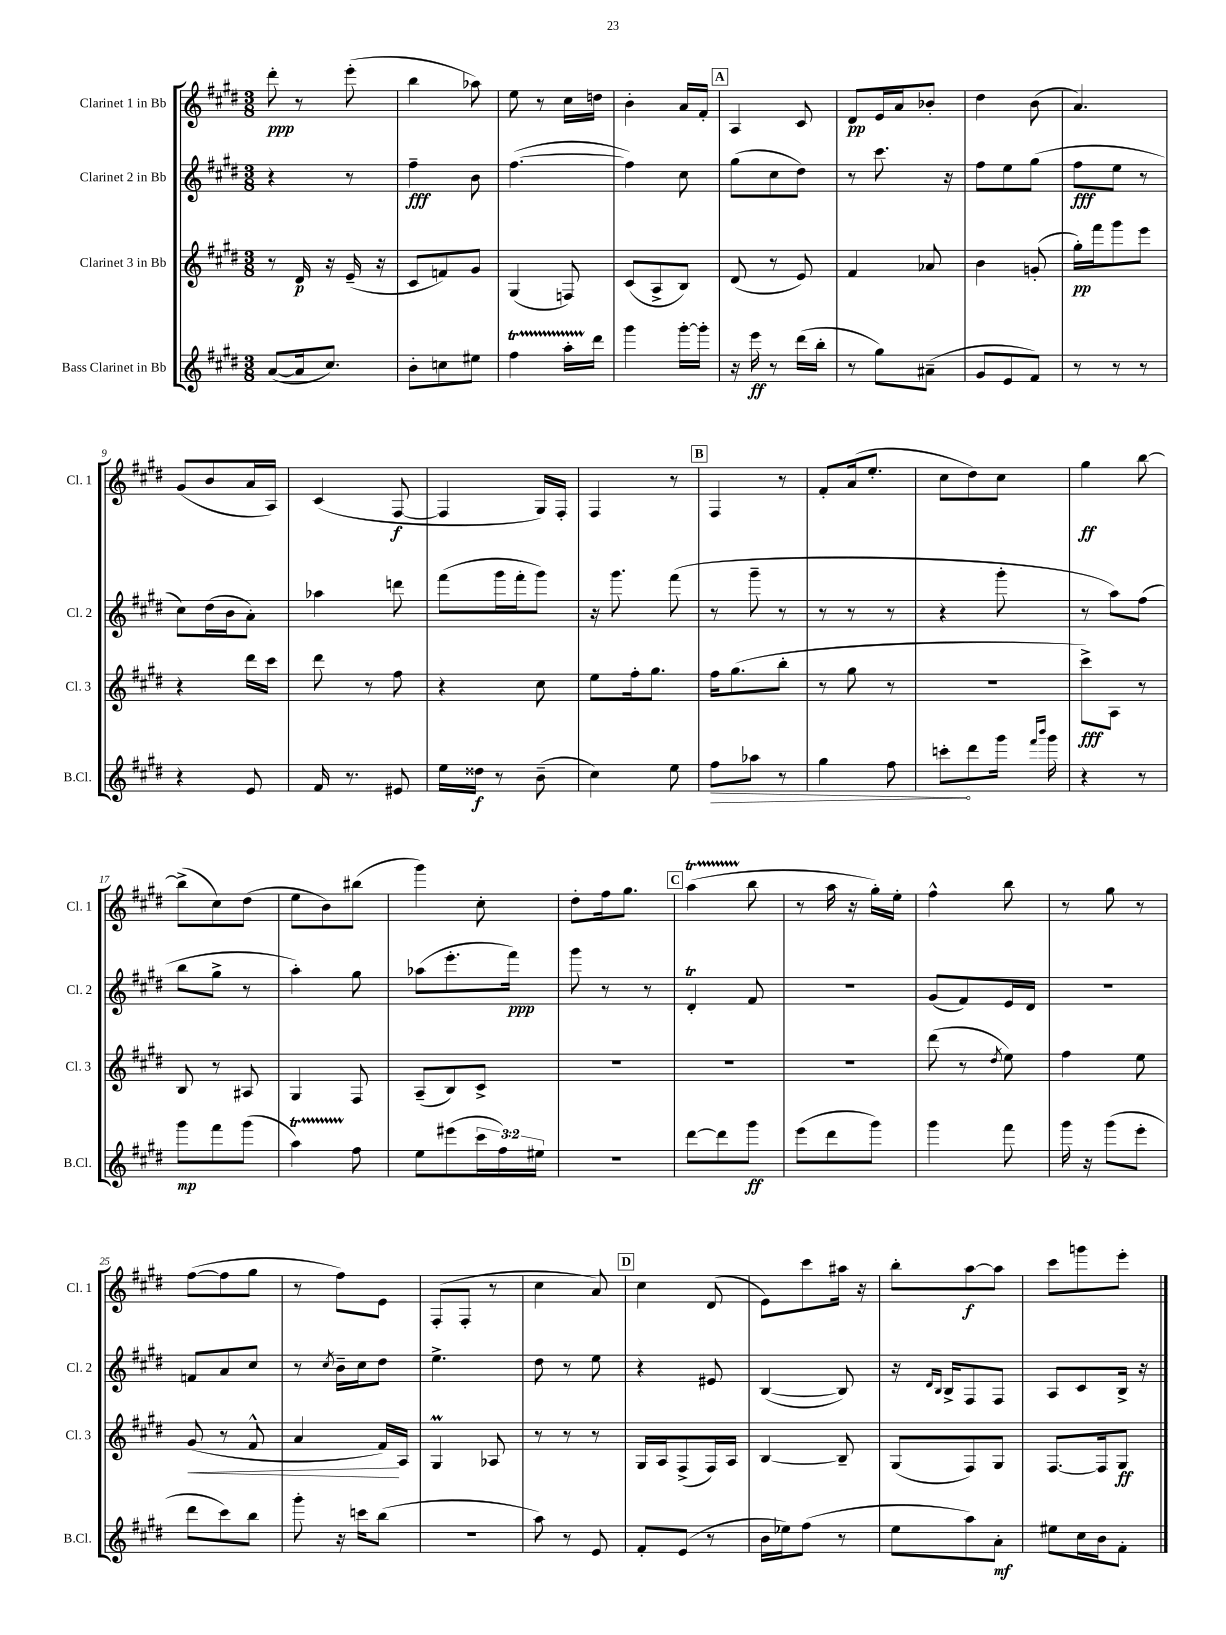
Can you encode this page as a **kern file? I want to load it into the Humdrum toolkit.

**kern	**kern	**kern	**kern
*staff4	*staff3	*staff2	*staff1
*clefG2	*clefG2	*clefG2	*clefG2
*k[f#c#g#d#]	*k[f#c#g#d#]	*k[f#c#g#d#]	*k[f#c#g#d#]
*M3/8	*M3/8	*M3/8	*M3/8
([8a/L	8r	4r	8ddd#'\
16a/]k	16d#/	.	8r
8.cc#/J)	16r	.	.
.	(16e~/	8r	(8eee'\
.	16r	.	.
=	=	=	=
8b'\L	8c#/L	4ff#~\	4bb\
8cc\	8f/)	.	.
8ee#\J	8g#/J	8b\	8aa-\)
=	=	=	=
4ff#\	(4G#/	([4.ff#\	8ee\
.	.	.	8r
16aa'\LL	8F/)	.	16cc#\LL
16ddd#\JJ	.	.	16dd\JJ
=	=	=	=
4ggg#\	(8c#/L	4ff#\])	4b'\
.	8A^/	.	.
[16ggg#'\LL	8B/J)	8cc#\	16a/LL
16ggg#'\]JJ	.	.	16f#'/JJ
=	=	=	=
16r	(8d#/	(8gg#\L	4A/
16eee\	.	.	.
8r	8r	8cc#\	.
(16ddd#\LL	8e/)	8dd#\J)	8c#/
16bb'\JJ	.	.	.
=	=	=	=
8r	4f#/	8r	8d#/L
8gg#\L)	.	8.ccc#\	16e/L
.	.	.	16a/J
(8a#~\J	8a-/	.	8b-'/J
.	.	16r	.
=	=	=	=
8g#/L	4b\	8ff#\L	4dd#\
8e/	.	8ee\	.
8f#/J)	(8g'/	(8gg#\J	(8b\
=	=	=	=
8r	16gg#'\LL)	8ff#\L	4.a/)
.	16fff#\J	.	.
8r	8ggg#\	8ee\J	.
8r	8eee\J	8r	.
=	=	=	=
4r	4r	8cc#\L)	(8g#/L
.	.	(16dd#\L	8b/
.	.	16b\J	.
8e/	16ddd#\LL	8a'\J)	16a/L
.	16ccc#\JJ	.	16A/JJ)
=	=	=	=
16f#/	8ddd#\	4aa-\	(4c#/
8.r	.	.	.
.	8r	.	.
8e#/	8ff#\	8ddd\	[8F#/
=	=	=	=
16ee\LL	4r	(8fff#\L	4F#/]
16dd##\JJ	.	.	.
8r	.	16ggg#\L	.
.	.	16fff#'\J	.
(8b~\	8cc#\	8ggg#\J)	16G#/LL)
.	.	.	16F#'/JJ
=	=	=	=
4cc#\)	8ee\L	16r	4F#/
.	.	8.ggg#\	.
.	16ff#'\k	.	.
.	8.gg#\J	.	.
8ee\	.	(8fff#\	8r
=	=	=	=
8ff#\L	16ff#\LK	8r	4F#/
.	(8.gg#\	.	.
8aa-\J	.	8ggg#~\	.
8r	8bb'\J	8r	8r
=	=	=	=
4gg#\	8r	8r	8f#'/L
.	8gg#\	8r	(16a/k
.	.	.	8.ee'/J
8ff#\	8r	8r	.
=	=	=	=
8ccc'\L	4.r	4r	8cc#\L
8ddd#\	.	.	8dd#\)
16ggg#\Jk	.	8ggg#'\	8cc#\J
16qqfff#/LL	.	.	.
16qqbbb/JJ	.	.	.
16ggg#\	.	.	.
=	=	=	=
4r	8ccc#^\L)	8r	4gg#\
.	8A\J	8aa\L)	.
8r	8r	(8ff#\J	[8bb\
=	=	=	=
8ggg#\L	8B/	8bb\L	(8bb^\]L
8fff#\	8r	8gg#^\J	8cc#\)
(8ggg#\J	8A#/	8r	(8dd#\J
=	=	=	=
4aa\)	4G#/	4aa'\)	8ee\L
.	.	.	8b\)
8ff#\	8F#/	8gg#\	(8bb#\J
=	=	=	=
8ee\L	(8A~/L	(8aa-\L	4ggg#\)
(8eee#\	8B/)	8.eee'\	.
24ccc#\L	8c#^/J	.	8cc#'\
24ff#\)	.	.	.
.	.	16fff#\Jk)	.
24ee#\JJ	.	.	.
=	=	=	=
4.r	4.r	8ggg#\	8dd#'\L
.	.	8r	16ff#\k
.	.	.	8.gg#\J
.	.	8r	.
=	=	=	=
[8ddd#\L	4.r	4d#'/	(4aa\
8ddd#\]	.	.	.
8ggg#\J	.	8f#/	8bb\
=	=	=	=
(8eee\L	4.r	4.r	8r
8ddd#\	.	.	16aa\
.	.	.	16r
8ggg#\J)	.	.	16gg#'\LL)
.	.	.	16ee'\JJ
=	=	=	=
4ggg#\	(8ddd#\	(8g#/L	4ff#^^\
.	8r	8f#/)	.
.	8qdd#/	.	.
8fff#\	8ee\)	16e/L	8bb\
.	.	16d#/JJ	.
=	=	=	=
16ggg#\	4ff#\	4.r	8r
16r	.	.	.
(8ggg#\L	.	.	8gg#\
8eee'\J	8ee\	.	8r
=	=	=	=
8ddd#\L	(8g#/	8f/L	([8ff#\L
8ccc#\)	8r	8a/	8ff#\]
8bb\J	8f#^^/	8cc#/J	8gg#\J
=	=	=	=
8ggg#'\	4a/	8r	8r
.	.	8qcc#/	.
16r	.	16b~\LL	8ff#\L)
16ccc\LK	.	16cc#\J	.
(8bb\J	16f#/LL)	8dd#\J	8e\J
.	16A/JJ	.	.
=	=	=	=
4.r	4G#/	4.ee^\	(8F#'/L
.	.	.	8F#'/J
.	8A-/	.	8r
=	=	=	=
8aa\)	8r	8dd#\	4cc#\
8r	8r	8r	.
8e/	8r	8ee\	8a/)
=	=	=	=
8f#'/L	16G#/LL	4r	4cc#\
.	16A/J	.	.
(8e/J	(8F#^/	.	.
8r	16F#/L)	8e#/	(8d#/
.	16A/JJ	.	.
=	=	=	=
16b\LL	[4B/	([4B/	8e\L)
16ee-\J)	.	.	.
(8ff#\J	.	.	8ccc#\
8r	8B~/]	8B/])	16aa#\Jk
.	.	.	16r
=	=	=	=
8ee\L	(8G#/L	16r	8bb'\L
.	.	16qqd#/LL	.
.	.	16qqB/JJ	.
.	.	16B^/LK	.
8aa\)	8F#/)	8F#/	[8aa\
8a'\J	8G#/J	8F#/J	8aa\]J
=	=	=	=
8ee#\L	[8.F#/L	8A/L	8ccc#\L
16cc#\L	.	8c#/	8ggg\
16b\J	16F#/]k	.	.
8f#'\J	8G#/J	16B^/Jk	8eee'\J
.	.	16r	.
==	==	==	==
*-	*-	*-	*-
